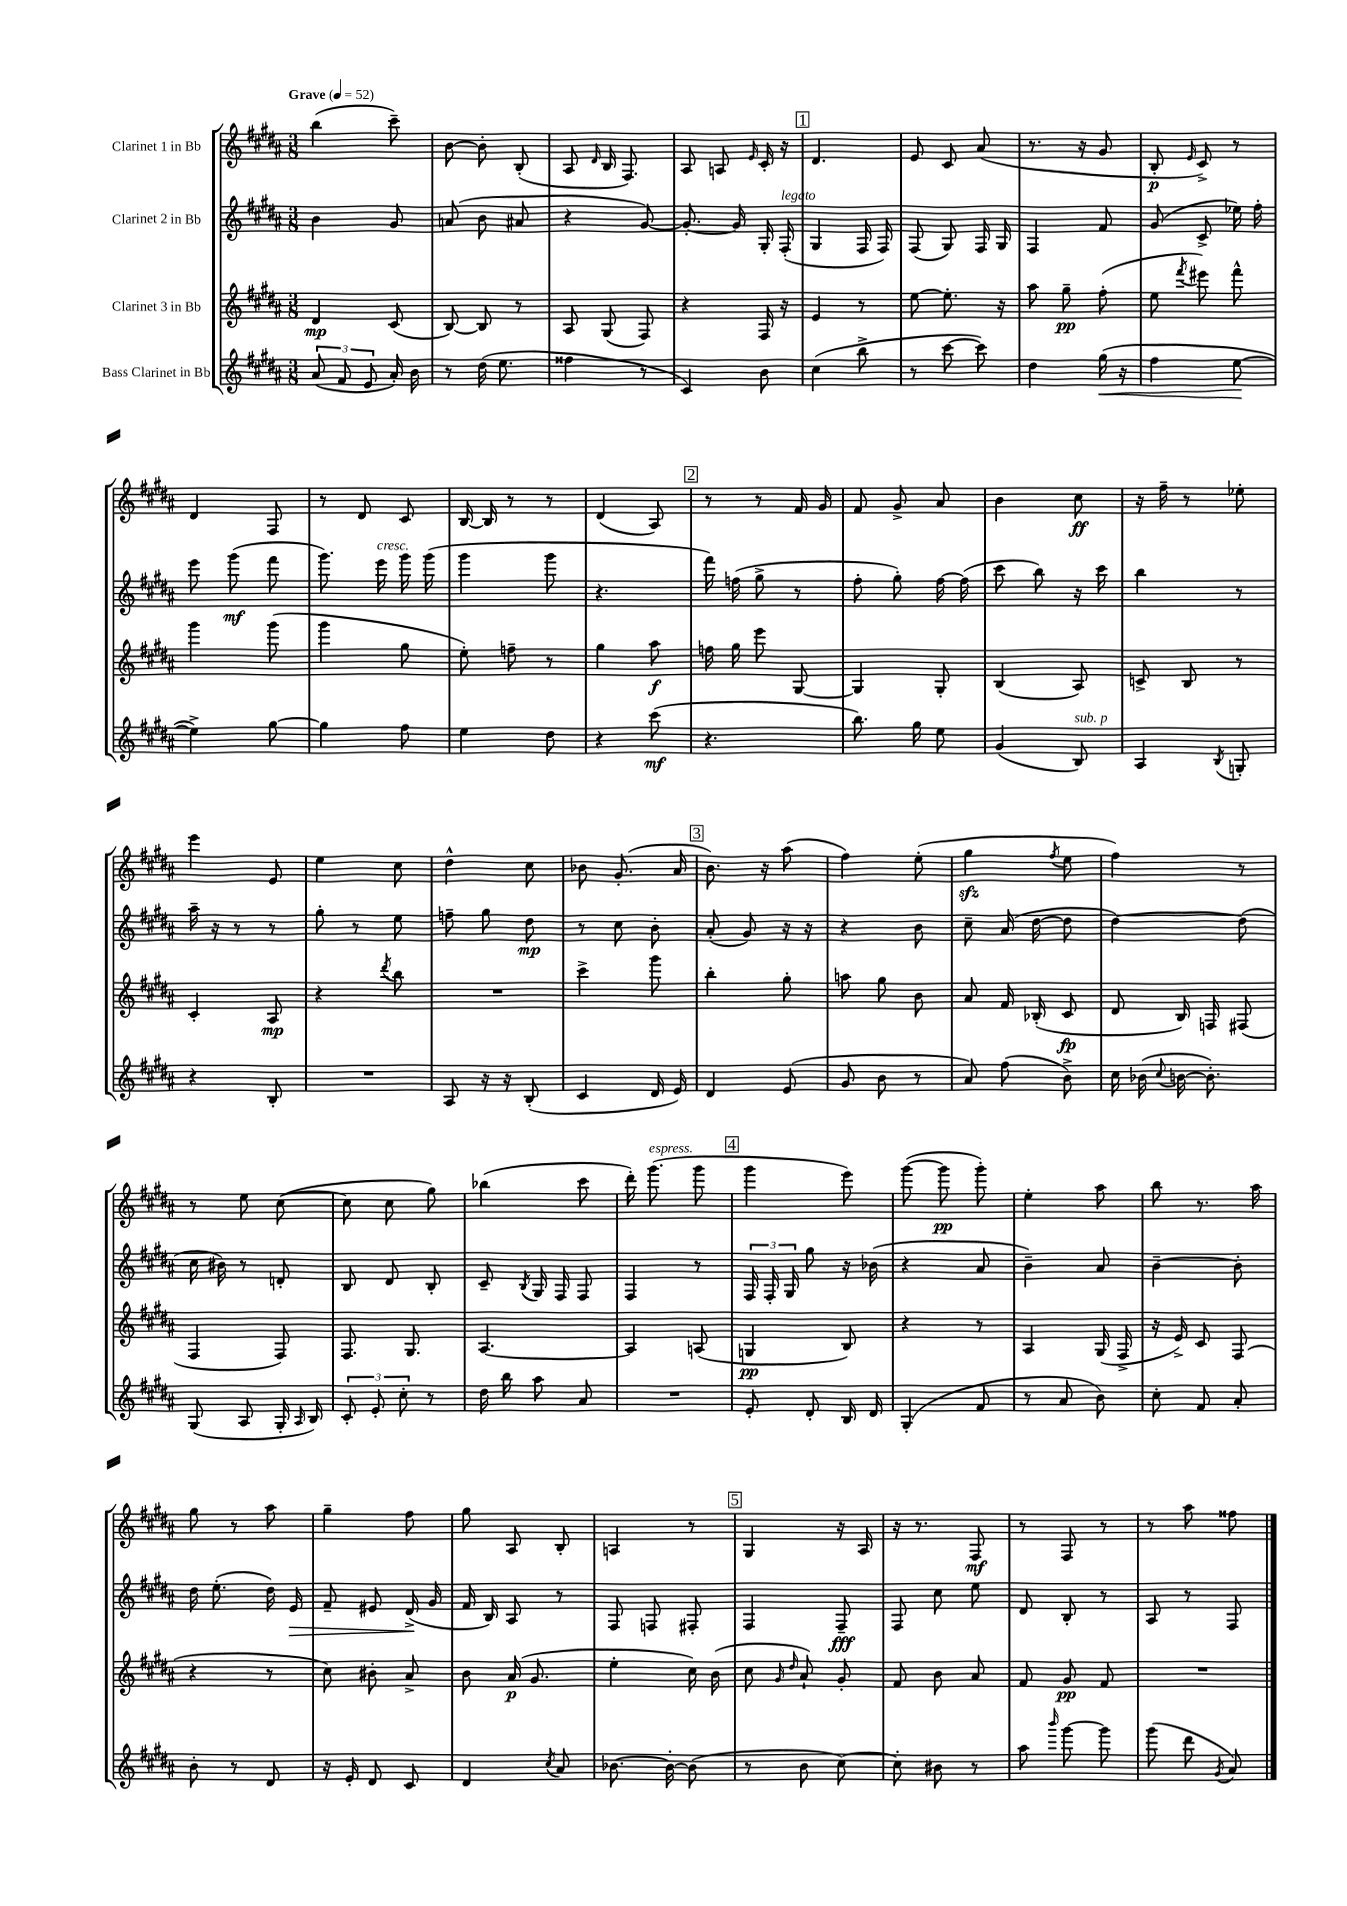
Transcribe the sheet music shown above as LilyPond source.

<<
\new StaffGroup <<
\new Staff = "s0" \with { instrumentName = "Clarinet 1 in Bb" } {
    \clef treble \key b \major \numericTimeSignature \time 3/8 \tempo "Grave" 4 = 52
    \autoBeamOff b''4( cis'''8--) |
    b'8~ b'8-. b8-.( |
    ais8 \grace { dis'16 } b16 fis8.) |
    ais8 a8 \grace { e'16 } cis'16-. r16 |
    \mark \markup { \box "1" } dis'4. |
    e'8 cis'8 ais'8( |
    r8. r16 gis'8 |
    b8-.\p \grace { e'16 } cis'8->) r8 |
    dis'4 fis8 |
    r8 dis'8 cis'8 |
    b16~ b16 r8 r8 |
    dis'4( ais8) |
    \mark \markup { \box "2" } r8 r8 fis'16 gis'16 |
    fis'8 gis'8-> ais'8 |
    b'4 cis''8\ff |
    r16 fis''16-- r8 ees''8-. |
    e'''4 e'8 |
    e''4 cis''8 |
    dis''4-^ cis''8 |
    bes'8 gis'8.-.( ais'16 |
    \mark \markup { \box "3" } b'8.) r16 ais''8( |
    fis''4) e''8-.( |
    gis''4\sfz \acciaccatura { fis''8 } e''8 |
    fis''4) r8 |
    r8 e''8 cis''8~( |
    cis''8 cis''8 gis''8) |
    bes''4( cis'''8 |
    dis'''16-.) gis'''8.^\markup { \italic "espress." }( gis'''8 |
    \mark \markup { \box "4" } gis'''4 e'''8) |
    gis'''8~( gis'''8\pp gis'''8-.) |
    e''4-. ais''8 |
    b''8 r8. ais''16 |
    gis''8 r8 ais''8 |
    gis''4-- fis''8 |
    gis''8 ais8 b8-. |
    a4 r8 |
    \mark \markup { \box "5" } gis4 r16 ais16 |
    r16 r8. fis8\mf |
    r8 fis8 r8 |
    r8 ais''8 fisis''8 \bar "|." |
}
\new Staff = "s1" \with { instrumentName = "Clarinet 2 in Bb" } {
    \clef treble \key b \major \numericTimeSignature \time 3/8
    \autoBeamOff b'4 gis'8 |
    a'8( b'8 ais'8 |
    r4 gis'8~) |
    gis'8.~-. gis'16 gis16-. fis16-.^\markup { \italic "legato" }( |
    \mark \markup { \box "1" } gis4 fis16 fis16) |
    fis8( gis8) fis16 gis16 |
    fis4 fis'8 |
    gis'8( cis'8-> ees''16) fis''16-. |
    e'''8 gis'''8\mf( fis'''8 |
    gis'''8.) e'''16^\markup { \italic "cresc." } gis'''16 gis'''16( |
    gis'''4 gis'''8 |
    r4. |
    \mark \markup { \box "2" } fis'''16) f''16( gis''8-> r8 |
    fis''8-. gis''8-.) fis''16~ fis''16( |
    cis'''8 b''8) r16 cis'''16 |
    b''4 r8 |
    ais''16-- r16 r8 r8 |
    gis''8-. r8 e''8 |
    f''8-- gis''8 dis''8\mp |
    r8 cis''8 b'8-. |
    \mark \markup { \box "3" } ais'8-.( gis'8) r16 r16 |
    r4 b'8 |
    cis''8-- ais'16( dis''16~ dis''8 |
    dis''4~) dis''8( |
    cis''16 bis'16) r8 d'8-. |
    b8 dis'8 b8-. |
    cis'8-- \acciaccatura { b8 } gis16 fis16 fis8 |
    fis4 r8 |
    \mark \markup { \box "4" } \tuplet 3/2 { fis16 fis16-. gis16 } gis''8 r16 bes'16( |
    r4 ais'8 |
    b'4--) ais'8 |
    b'4~-- b'8-. |
    dis''16 e''8.-.( dis''16) e'16\> |
    fis'8-- eis'8 dis'16->\!( gis'16 |
    fis'16 b16) ais8 r8 |
    fis8 f8 fis8-. |
    \mark \markup { \box "5" } fis4 fis8--\fff |
    fis8 cis''8 e''8 |
    dis'8 b8-. r8 |
    ais8 r8 fis8 \bar "|." |
}
\new Staff = "s2" \with { instrumentName = "Clarinet 3 in Bb" } {
    \clef treble \key b \major \numericTimeSignature \time 3/8
    \autoBeamOff dis'4\mp cis'8( |
    b8~) b8 r8 |
    ais8 gis8( fis8) |
    r4 fis16 r16 |
    \mark \markup { \box "1" } e'4 r8 |
    e''8~ e''8.-. r16 |
    ais''8 gis''8--\pp fis''8-.( |
    e''8 \acciaccatura { fis'''8 } eis'''8) fis'''8-^ |
    gis'''4 gis'''8( |
    gis'''4 gis''8 |
    e''8-.) f''8-- r8 |
    gis''4 ais''8\f |
    \mark \markup { \box "2" } f''16 gis''16 e'''8 gis8~ |
    gis4 gis8-. |
    b4( ais8) |
    c'8-> b8 r8 |
    cis'4-. ais8\mp |
    r4 \acciaccatura { dis'''8 } b''8 |
    R4. |
    cis'''4-> gis'''8 |
    \mark \markup { \box "3" } b''4-. gis''8-. |
    a''8 gis''8 b'8 |
    ais'8 fis'16 bes16-.( cis'8\fp |
    dis'8 b16) f16 fis8( |
    fis4 fis8) |
    fis8. gis8. |
    ais4.~ |
    ais4 a8( |
    \mark \markup { \box "4" } g4\pp b8) |
    r4 r8 |
    ais4 gis16( fis16-> |
    r16 e'16->) cis'8 fis8( |
    r4 r8 |
    cis''8) bis'8-. ais'8-> |
    b'8 ais'16\p( gis'8. |
    e''4-. cis''16) b'16( |
    \mark \markup { \box "5" } cis''8 \grace { gis'16 dis''16 } ais'8-!) gis'8-. |
    fis'8 b'8 ais'8 |
    fis'8 gis'8\pp fis'8 |
    R4. \bar "|." |
}
\new Staff = "s3" \with { instrumentName = "Bass Clarinet in Bb" } {
    \clef treble \key b \major \numericTimeSignature \time 3/8
    \autoBeamOff \tuplet 3/2 { ais'8( fis'8 e'8 } ais'16-.) b'16 |
    r8 dis''16( e''8. |
    fisis''4 r8 |
    cis'4) b'8 |
    \mark \markup { \box "1" } cis''4( b''8-> |
    r8 cis'''8~ cis'''8) |
    dis''4 gis''16\<( r16 |
    fis''4 e''8~\! |
    e''4->) gis''8~ |
    gis''4 fis''8 |
    e''4 dis''8 |
    r4 cis'''8\mf( |
    \mark \markup { \box "2" } r4. |
    b''8.) gis''16 e''8 |
    gis'4( b8^\markup { \italic "sub. p" }) |
    ais4 \acciaccatura { b8 } g8-. |
    r4 b8-. |
    R4. |
    ais8 r16 r16 b8-.( |
    cis'4 dis'16 e'16) |
    \mark \markup { \box "3" } dis'4 e'8( |
    gis'8 b'8 r8 |
    ais'8) fis''8( b'8->) |
    cis''16 bes'16( \appoggiatura { cis''8 } b'16~ b'8.-.) |
    gis8( ais8 gis16-. \grace { ais16 } b16) |
    \tuplet 3/2 { cis'8-. e'8-. cis''8-. } r8 |
    dis''16 b''16 ais''8 ais'8 |
    R4. |
    \mark \markup { \box "4" } e'8-. dis'8-. b16 dis'16 |
    gis4-.( fis'8 |
    r8 ais'8 b'8) |
    cis''8-. fis'8 ais'8-. |
    b'8-. r8 dis'8 |
    r16 e'16-. dis'8 cis'8 |
    dis'4 \acciaccatura { cis''8 } ais'8 |
    bes'8.~ bes'16~-. bes'8( |
    \mark \markup { \box "5" } r8 b'8 cis''8~) |
    cis''8-. bis'8 r8 |
    ais''8 \grace { b'''16 } gis'''8~ gis'''8 |
    gis'''8( dis'''8 \acciaccatura { gis'8 } ais'8) \bar "|." |
}
>>
>>
\layout { \context { \Score \remove "Bar_number_engraver" } }
